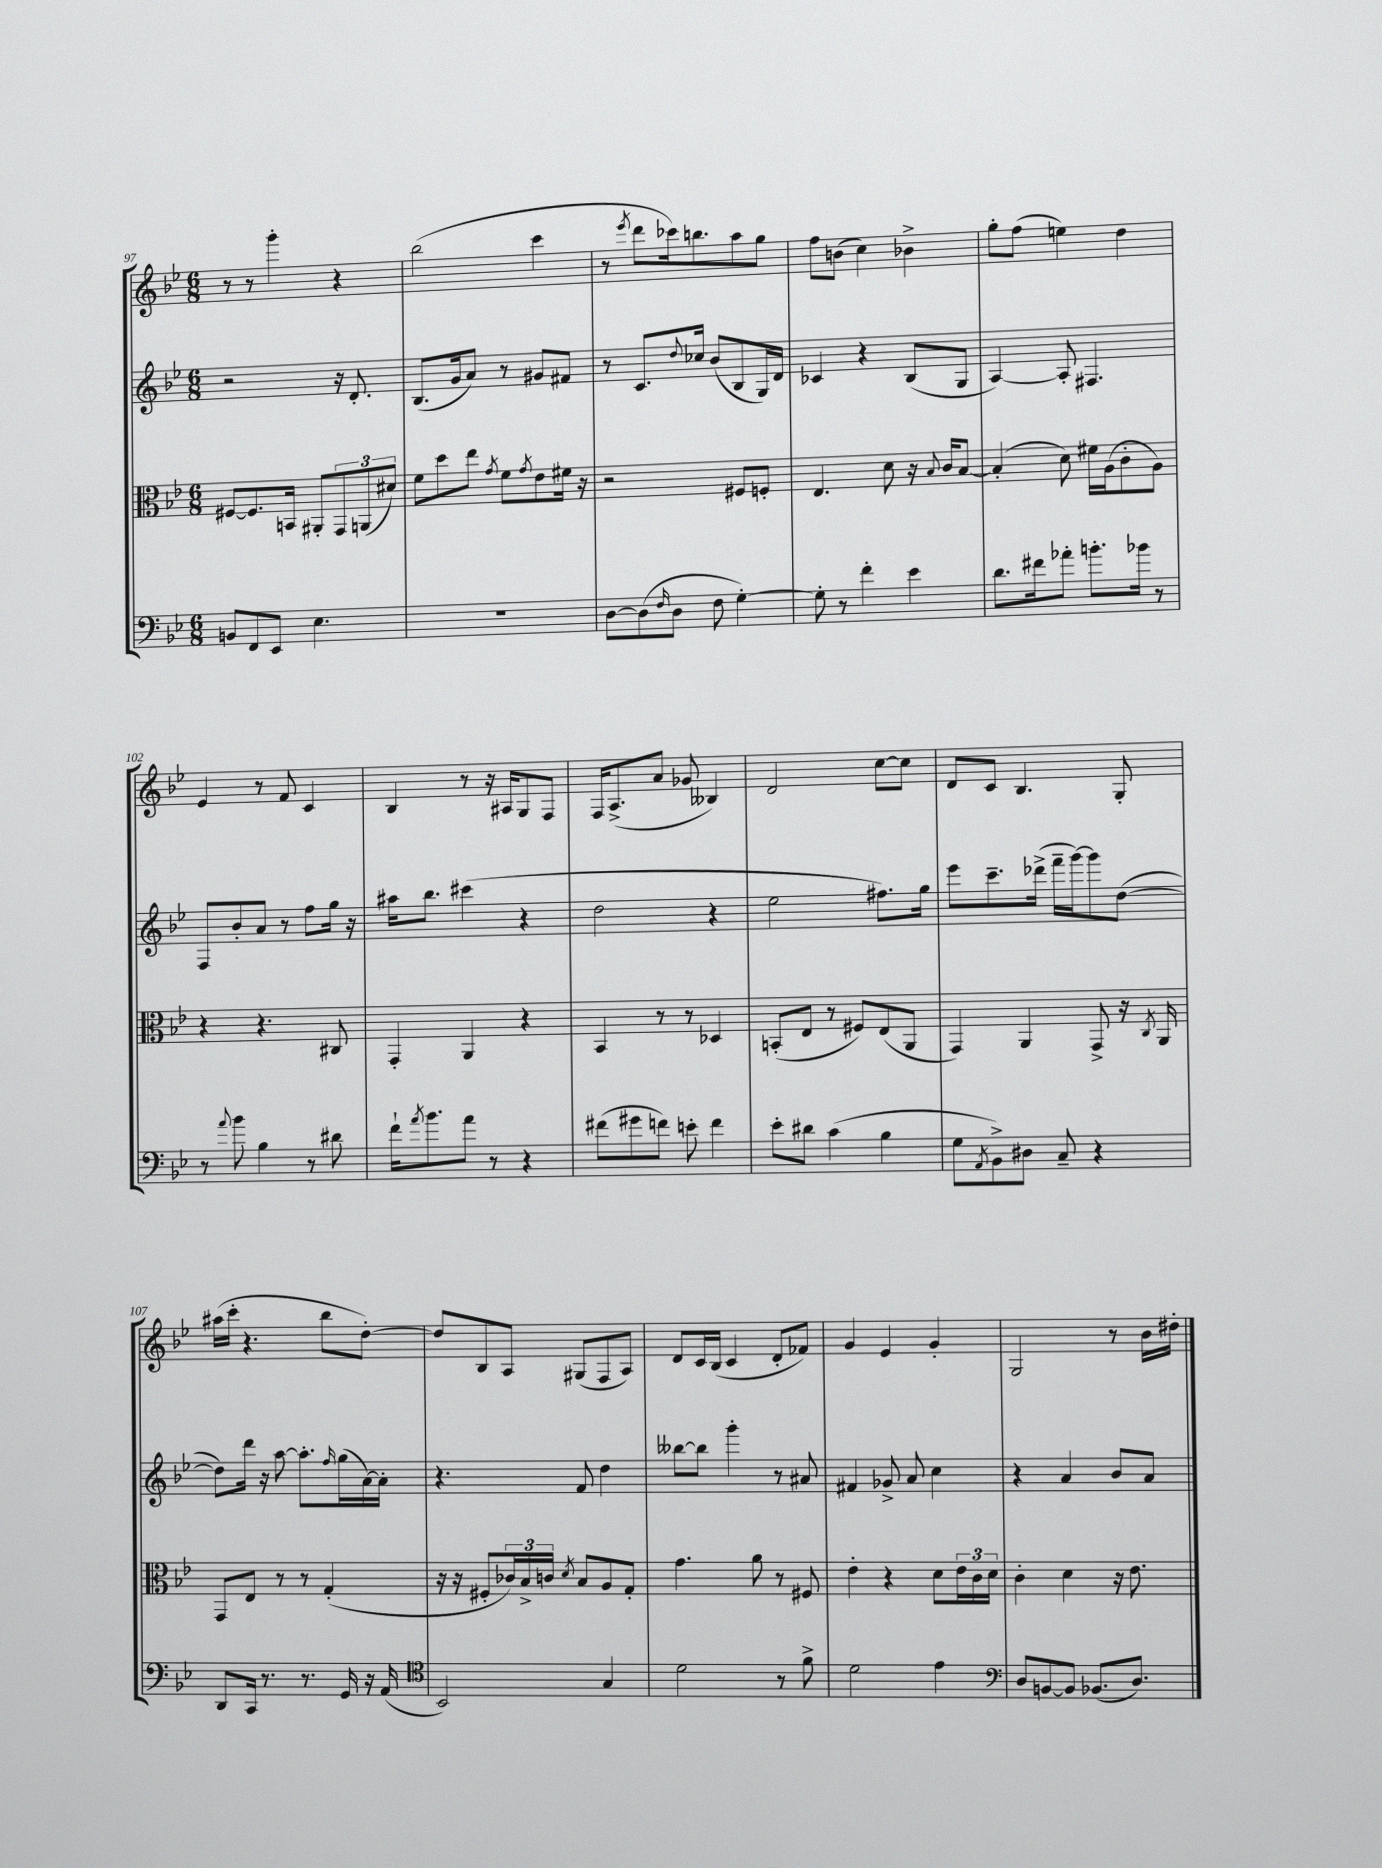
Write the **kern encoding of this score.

**kern	**kern	**kern	**kern
*staff4	*staff3	*staff2	*staff1
*clefF4	*clefC3	*clefG2	*clefG2
*k[b-e-]	*k[b-e-]	*k[b-e-]	*k[b-e-]
*M6/8	*M6/8	*M6/8	*M6/8
8BB	[8F#	2r	8r
8FF	8.F#]	.	8r
8EE-	.	.	4ggg'
.	16BB	.	.
4.E-	8AA#'	.	.
.	12GG	16r	4r
.	.	8.d'	.
.	(12AA	.	.
.	12d#)	.	.
=	=	=	=
2.r	8f	(8.B-	(2bb-
.	8dd	.	.
.	.	16g	.
.	8ee-	8a)	.
.	8qg	.	.
.	8f	8r	.
.	8qg	.	.
.	8e-	8g#	4ccc
.	16f#	8f#	.
.	16r	.	.
=	=	=	=
[8D	2r	8r	8r
.	.	.	8qeee-
(8D]	.	8.c	8ddd
16qqF	.	.	.
8D	.	.	16ccc-)
.	.	8qqdd	.
.	.	16cc-	8.bb
8F	.	(8b-	.
[4G')	8F#	8B-	8aa
.	8F'	16G)	8gg
.	.	16d	.
=	=	=	=
8G']	4.E-	4c-	8ff
8r	.	.	(8b
4f'	.	4r	4cc)
.	8d	.	.
4e-	16r	(8B-	4b-^
.	8qqB-	.	.
.	16c	.	.
.	[8B-	8G	.
=	=	=	=
8.d	(4B-']	[4A)	8gg'
.	.	.	(8ff
16f#	.	.	.
8a-'	8d)	8A']	4ee)
8.b'	16f#	4.F#	.
.	(16A	.	.
.	8c'	.	4dd
16b-	.	.	.
8r	8A)	.	.
=	=	=	=
8r	4r	8F	4e-
8qqa	.	.	.
8b-	.	8b-'	.
4B-	4.r	8a	8r
.	.	8r	8f
8r	.	8ff	4c
8d#	8C#	16gg	.
.	.	16r	.
=	=	=	=
16f`	4GG'	16aa#	4B-
8qa	.	.	.
8.b-	.	8.bb-	.
8a	4AA	(4ccc#	8r
8r	.	.	16r
.	.	.	16A#
4r	4r	4r	8G
.	.	.	8F
=	=	=	=
(8f#	4BB-	2dd	16F
.	.	.	(8.A^
8g#	.	.	.
8f)	8r	.	8a
8e'	8r	.	8g-
4f	4D-	4r	4B--)
=	=	=	=
8e-'	(8BB'	2ee-	2d
8d#	8E-	.	.
(4c	8r	.	.
.	8F#)	.	.
4B-	(8E-	8.ff#)	[8cc
.	8AA	.	8cc]
.	.	16gg	.
=	=	=	=
8G	4GG)	8eee-	8d
8qAA	.	.	.
8BB-^)	.	8.ccc~	8c
8D#	4AA	.	4.B-
.	.	(16ddd-^	.
8C~	.	16fff~	.
.	.	[16ggg)	.
4r	8GG^	8ggg]	.
.	16r	([8dd	8G'
.	8qC	.	.
.	16AA	.	.
=	=	=	=
8DD	8GG	8dd])	(16aa#
.	.	.	16ccc'
16CC	8E-	16ddd	4.r
8.r	.	16r	.
.	8r	[8aa	.
8.r	8r	8.aa']	.
.	(4G'	.	8bb-
.	.	16qqff	.
16GG	.	(16gg	.
16r	.	[16a)	[8dd')
(16AA	.	16a']	.
=	=	=	=
*clefC4	*	*	*
2BB-)	16r	4.r	8dd]
.	16r	.	.
.	8F#'	.	8B-
.	24c-)	.	8A
.	24B-^	.	.
.	24c	.	.
.	8qd	.	.
.	8B-	8f	(8G#
4G	8A	4dd	8F
.	8G'	.	8A)
=	=	=	=
2d	4.g	[8bb--	8d
.	.	8bb--]	16c
.	.	.	(16B-
.	.	4ggg'	4c
.	8a	.	.
8r	8r	8r	8d'
8f^	8F#	8a#	8f-)
=	=	=	=
2d	4e-'	4f#	4g
.	4r	8g-^	4e-
.	.	8a	.
4e-	8d	4cc	4g'
.	24e-	.	.
.	24c	.	.
.	24d	.	.
=	=	=	=
*clefF4	*	*	*
8D	4c'	4r	2G
[8BB	.	.	.
8BB]	4d	4a	.
(8.BB-	.	.	.
.	16r	8b-	8r
8.D)	8.e-	.	.
.	.	8a	16b-
.	.	.	16dd#'
==	==	==	==
*-	*-	*-	*-
